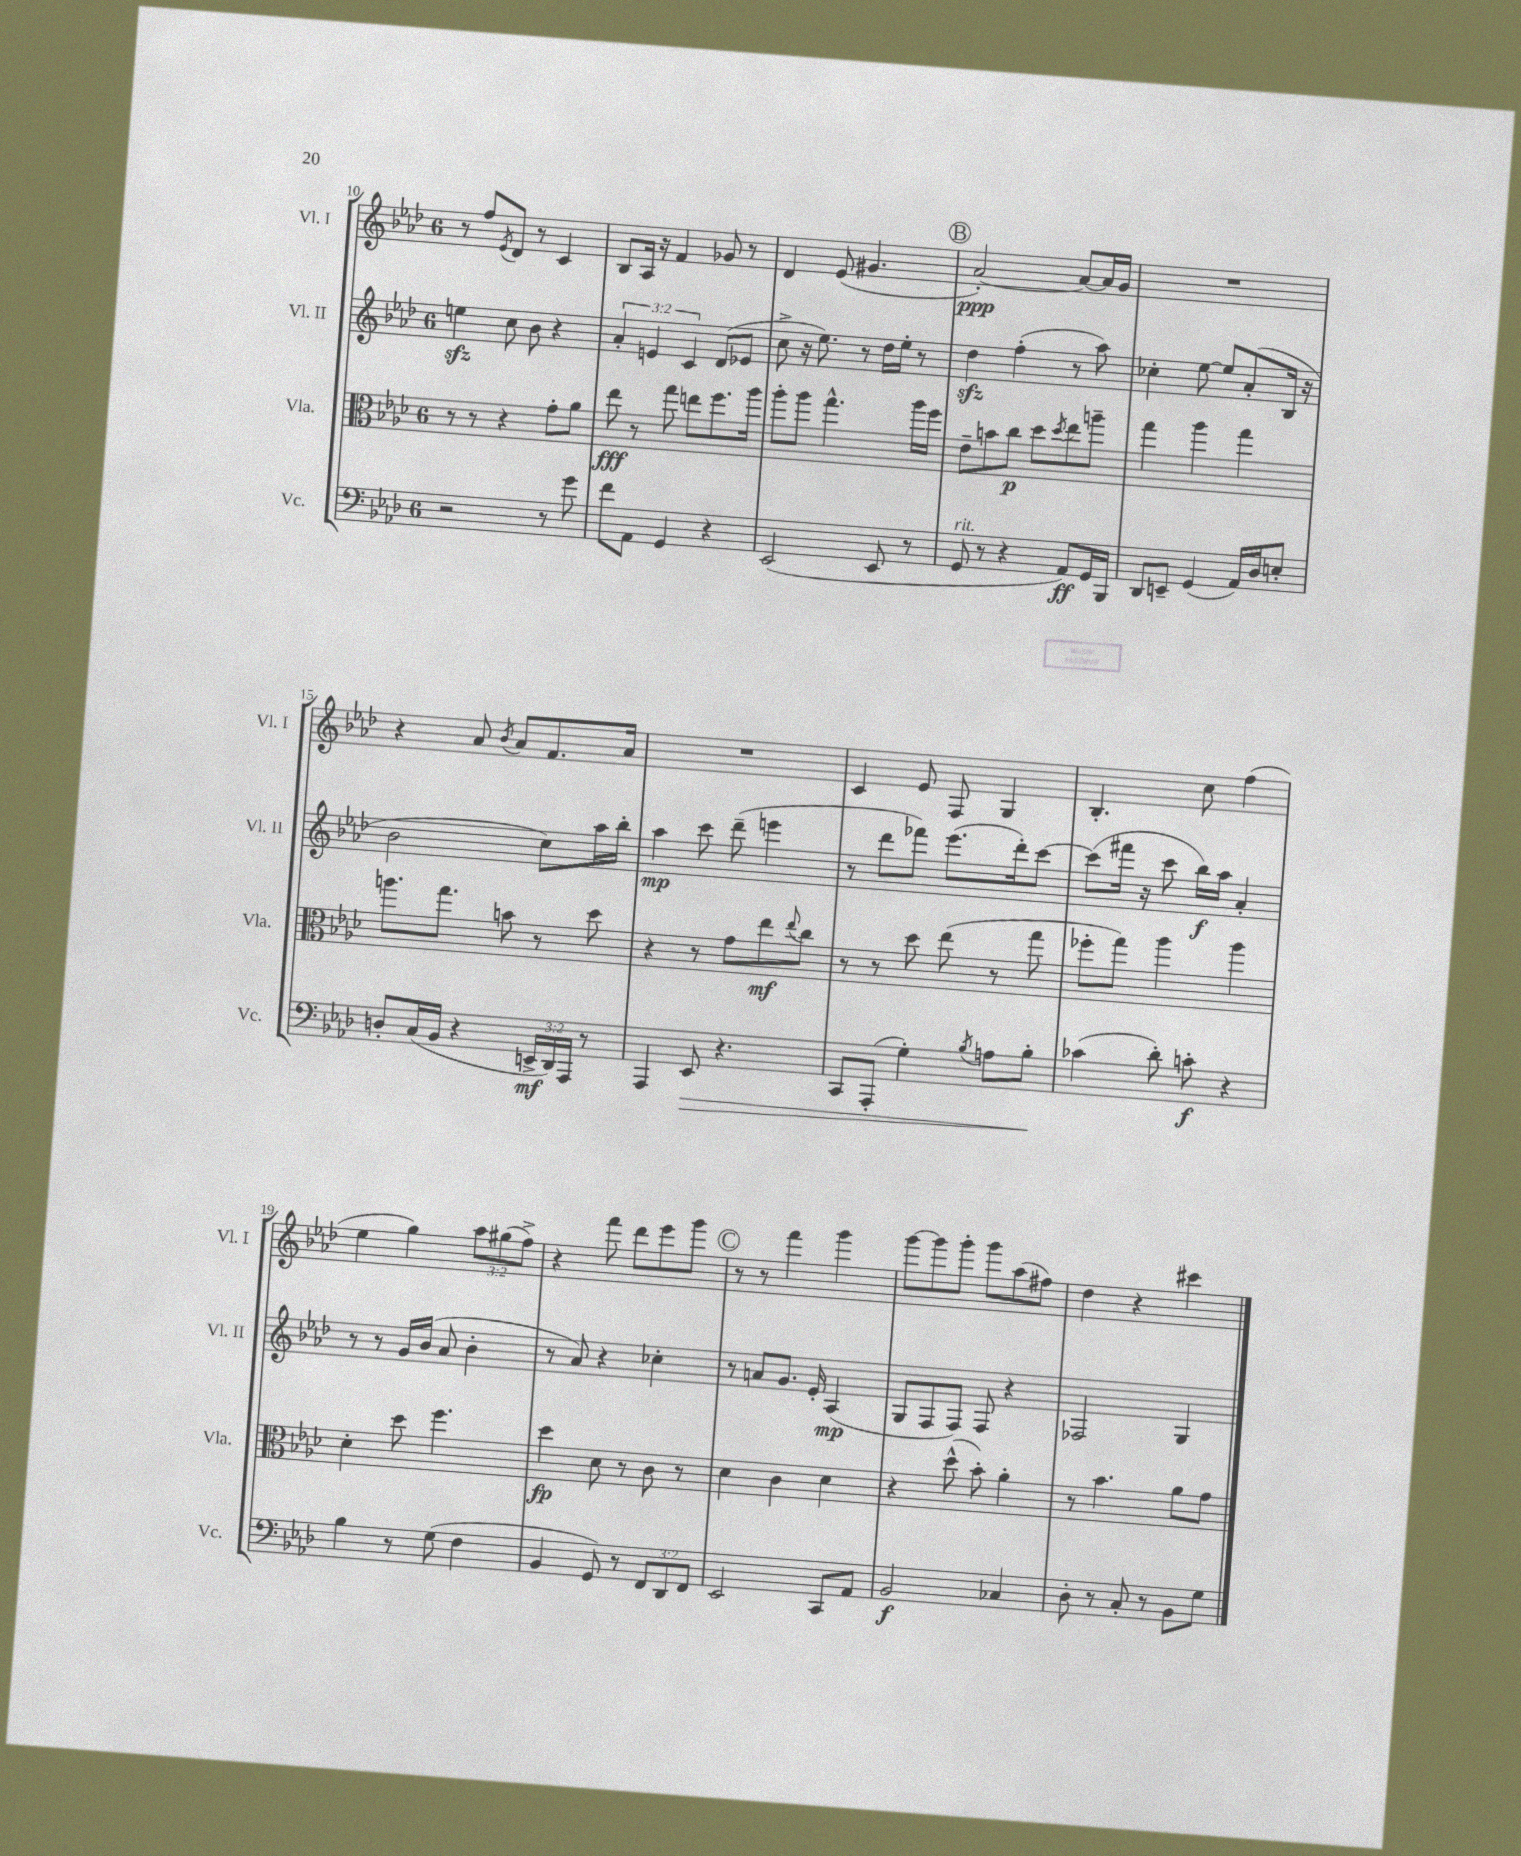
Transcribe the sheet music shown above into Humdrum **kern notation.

**kern	**kern	**kern	**kern
*staff4	*staff3	*staff2	*staff1
*clefF4	*clefC3	*clefG2	*clefG2
*k[b-e-a-d-]	*k[b-e-a-d-]	*k[b-e-a-d-]	*k[b-e-a-d-]
*M6/8	*M6/8	*M6/8	*M6/8
2r	8r	4ee	8r
.	8r	.	8ff
.	.	.	8qe-
.	4r	8cc	8d-
.	.	8b-	8r
8r	8g'	4r	4c
8g	8a-	.	.
=	=	=	=
8f	8ee-	6a-'	8B-
8AA-	8r	.	16A-
.	.	6e	.
.	.	.	16r
4GG	8gg	.	4f
.	.	6c	.
.	8ee	.	.
4r	8.ff	(8d-	8g-
.	.	8e-	8r
.	16aa-	.	.
=	=	=	=
(2EE-	8aa-'	8cc^	4d-
.	8aa-	16r	.
.	.	8.ee-)	.
.	4.gg^^	.	(8e-
.	.	8r	4.g#
8EE-	.	16dd-	.
.	.	16ee-'	.
8r	16aa-	8r	.
.	16ff	.	.
=	=	=	=
8GG	8e-~	4dd-	[2a-')
8r	8b	.	.
4r	8cc	(4ff'	.
.	8dd-	.	.
.	8qdd-	.	.
8AA-)	8ee-	8r	8a-_
16GG	8aa~	8aa-)	16a-]
16BBB-	.	.	16g
=	=	=	=
8DD-	4gg	4cc-'	2.r
8EE~	.	.	.
(4GG	4aa-	[8ee-	.
.	.	8ee-]	.
16AA-)	4gg	(8a-'	.
16D-	.	.	.
8E'	.	16B-	.
.	.	16r	.
=	=	=	=
8D'	8.aa	2b-	4r
(16C	.	.	.
16BB-	8.gg	.	.
4r	.	.	8a-
.	.	.	8qb-
.	8b	.	8a-
24EE^	8r	8cc)	8.f
24DD-)	.	.	.
24AAA-	.	.	.
8r	8dd-	16aa-	.
.	.	16bb-'	16a-
=	=	=	=
4AAA-	4r	4aa-	2.r
8EE-	8r	8ccc	.
4.r	8g	(8ddd-~	.
.	8ee-	4eee	.
.	8qqee-	.	.
.	8cc	.	.
=	=	=	=
8CC	8r	8r	4c
(8AAA-'	8r	8ddd-	.
4G')	8dd-	8fff-)	8e-
.	(8ee-	(8.eee-	8F
8qB-	.	.	.
8A	8r	.	4G
.	.	16ddd-')	.
8B-'	8gg	[8ccc	.
=	=	=	=
(4c-	8ff-'	(8ccc]	4.B-'
.	8gg)	16fff#	.
.	.	16r	.
8d-')	4aa-	8ccc	.
8c'	.	16bb-)	8cc
.	.	16aa-	.
4r	4aa-	4a-'	(4ff
=	=	=	=
4B-	4d-'	8r	4ee-
.	.	8r	.
8r	8dd-	16g	4gg)
.	.	(16b-	.
(8G	4.ff	8a-	.
4F	.	4b-'	12aa-
.	.	.	(12gg#
.	.	.	12ff^)
=	=	=	=
4BB-	4dd-	8r	4r
.	.	8a-)	.
8GG)	8d-	4r	8fff
8r	8r	.	8ddd-
12FF	8c	4cc-'	8eee-
12DD-	.	.	.
.	8r	.	8ggg
12FF	.	.	.
=	=	=	=
2EE-	4d-	8r	8r
.	.	8a	8r
.	4c	8.g	4fff
.	.	16e-'	.
8CC	4d-	(4A-	4ggg
8AA-	.	.	.
=	=	=	=
2BB-	4r	8G	[8ggg
.	.	8F	8ggg]
.	(8dd-^^	8F)	8ggg'
.	8b-')	8F	8ggg
4C-	4a-'	4r	(8aa-
.	.	.	8ff#)
=	=	=	=
8D-'	8r	2F-	4dd-
8r	4.b-	.	.
8C'	.	.	4r
8r	.	.	.
8BB-	8a-	4G	4ccc#
8G	8g	.	.
==	==	==	==
*-	*-	*-	*-
